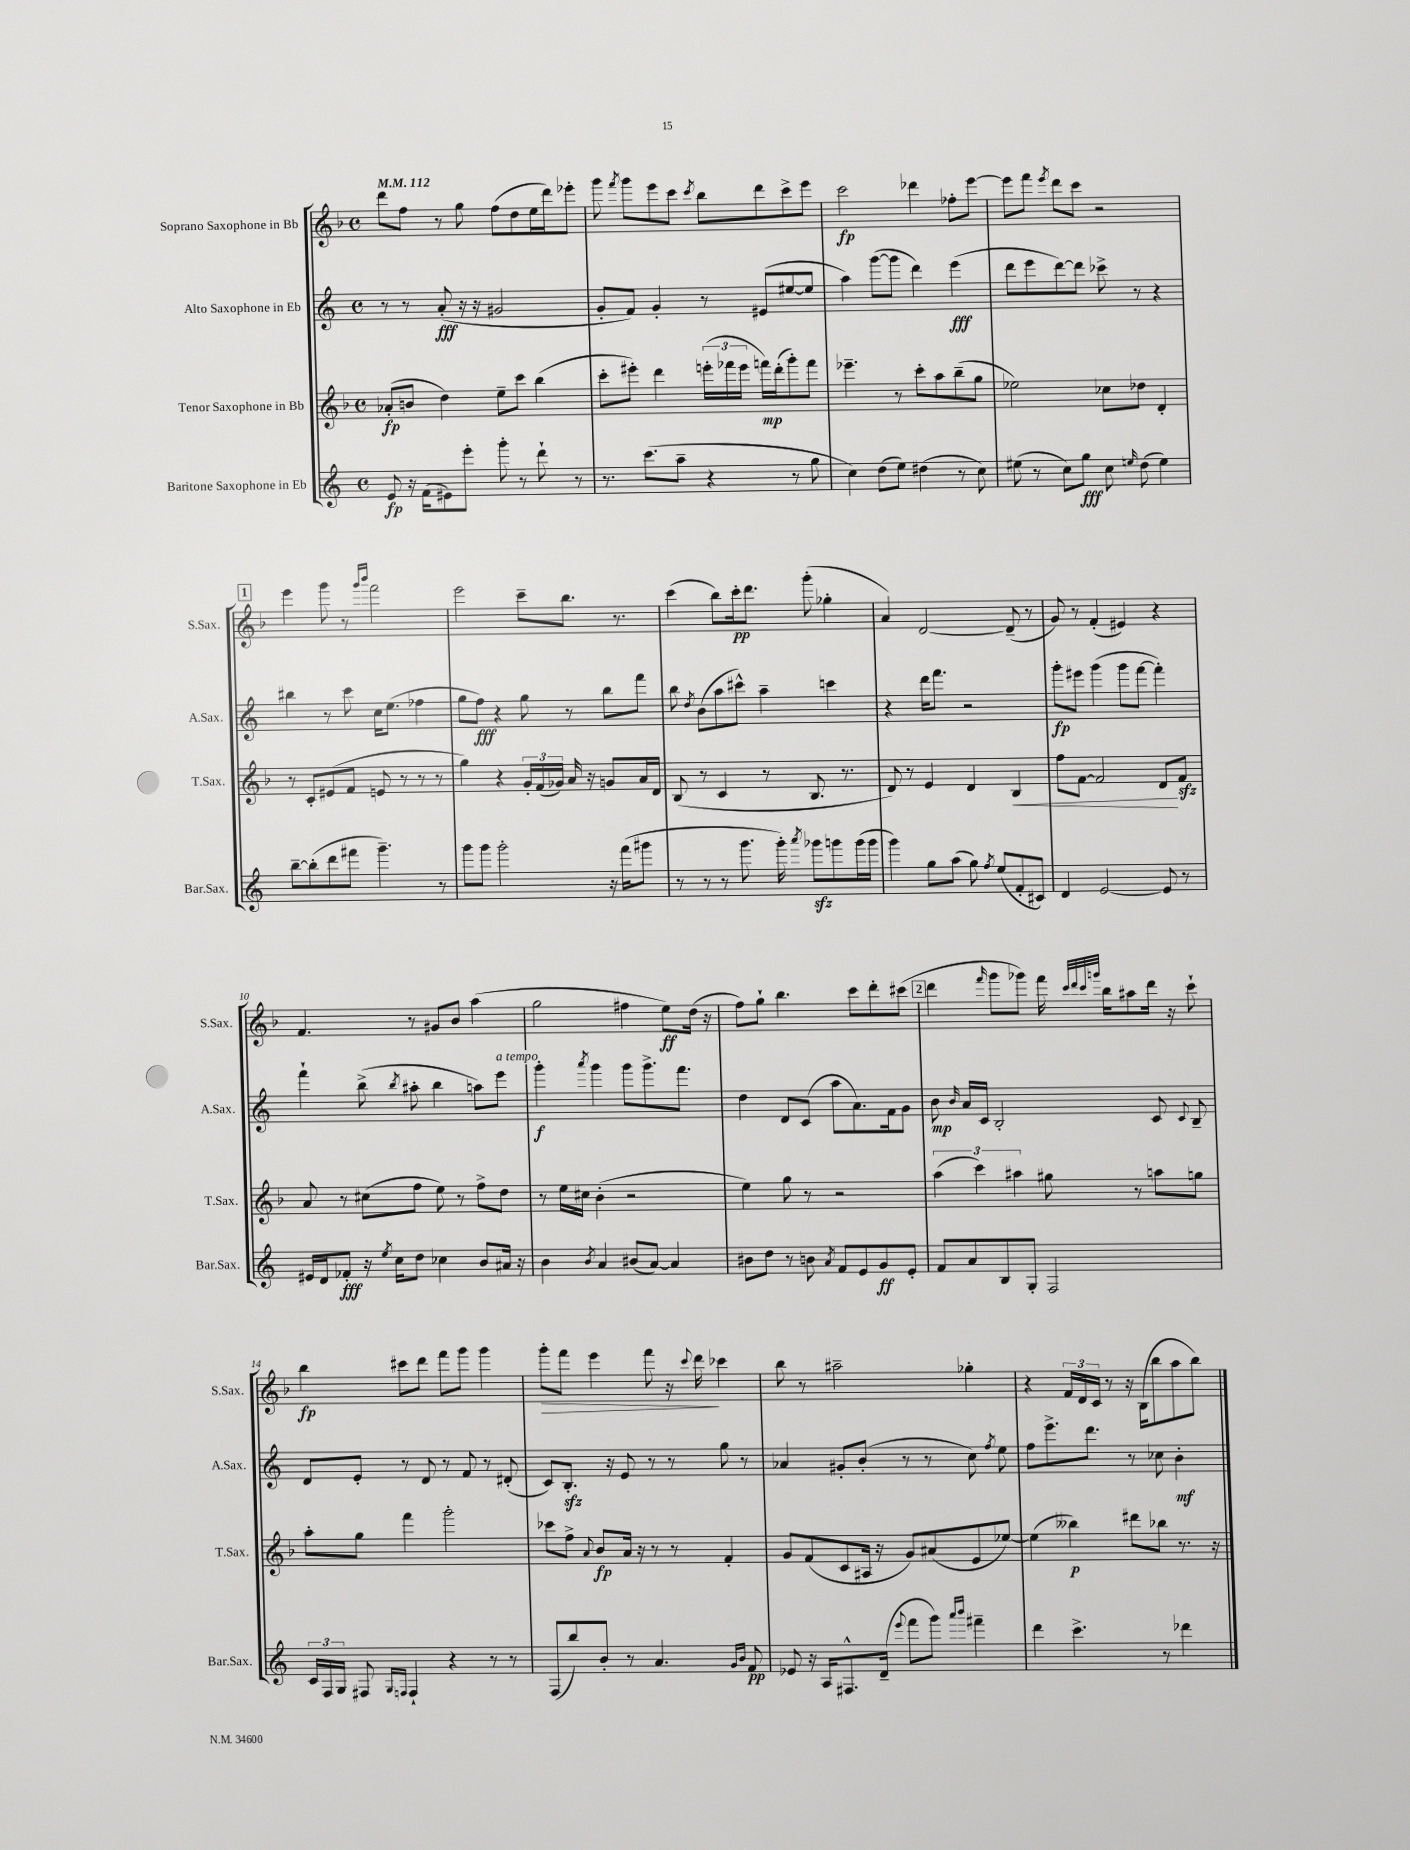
<<
\new StaffGroup <<
\new Staff = "s0" \with { instrumentName = "Soprano Saxophone in Bb" shortInstrumentName = "S.Sax." } {
    \clef treble \key f \major \defaultTimeSignature \time 4/4 \tempo 4 = 112
    \autoBeamOff d'''8[ f''8] r8 g''8 f''8[( d''8 e''16 d'''16) ees'''8]-. |
    g'''8 \acciaccatura { f'''8 } g'''8[ e'''8 c'''8] \acciaccatura { c'''8 } bes''8[ d'''8 c'''8-> e'''8] |
    c'''2\fp des'''4 fes''8[-. e'''8]~ |
    e'''8[ f'''8] \acciaccatura { e'''8 } d'''8[ c'''8] r2 |
    \mark \markup { \box "1" } e'''4 g'''8 r8 \grace { g'''16[ bes'''16] } f'''2 |
    e'''2 c'''8[-- bes''8.] r8. |
    c'''4( bes''8[) c'''16-.\pp d'''8.] g'''8-.( ges''4-. |
    a'4) d'2~ d'8--( r8 |
    g'8) r8 f'4-.( eis'4) r4 |
    f'4. r8 gis'8[ bes'8] a''4( |
    g''2 fis''4 e''8[\ff) d''16]( r16 |
    f''8[) g''8]-! bes''4. c'''8[ d'''8-. cis'''8]( |
    \mark \markup { \box "2" } d'''4 \grace { f'''16 } g'''8[ ges'''8]) f'''16 \grace { c'''32[ d'''32 c'''32 g'''32] } bes''16[ ais''8 d'''16] r16 c'''8-! |
    bes''4\fp cis'''8[ d'''8] f'''8[ g'''8] g'''4 |
    g'''8[-.\> f'''8] e'''4 f'''8 r16 \appoggiatura { c'''8 } d'''16\! ces'''4 |
    bes''8 r8 ais''2-- ges''4-. |
    r4 \tuplet 3/2 { f'16[ d'16 c'16] } r8 r16 bes16[( bes''8 a''8 bes''8]) \bar "|." |
}
\new Staff = "s1" \with { instrumentName = "Alto Saxophone in Eb" shortInstrumentName = "A.Sax." } {
    \clef treble \key c \major \defaultTimeSignature \time 4/4
    \autoBeamOff r8 r8 a'8-.\fff( r16 r16 gis'2 |
    g'8[-. f'8]) g'4-. r8 eis'8[( eis''8~ eis''8] |
    a''4) g'''8[~( g'''8] d'''4) e'''4\fff( |
    d'''8[ e'''8 d'''8~) d'''8] ces'''8-> r8 r4 |
    \mark \markup { \box "1" } bis''4 r8 c'''8 c''16[ e''8.]( fes''4 |
    g''8[ f''8]\fff) r4 g''8 r8 b''8[ f'''8] |
    b''8 \acciaccatura { d''8 } b'8[( a''8 cis'''8]-^) a''4-- c'''4 |
    r4 d'''16[ f'''8.] r2 |
    g'''8[-.\fp eis'''8] g'''4( g'''8[ f'''8]~ f'''4-.) |
    f'''4-! b''8->( \acciaccatura { b''8 } ais''8-. b''4 a''8[) e'''8]^\markup { \italic "a tempo" } |
    g'''4-.\f \acciaccatura { a'''8 } g'''4 g'''8[ g'''8.-> f'''8.] |
    d''4 d'8[ c'8]( a''8[ a'8.) f'16 g'8] |
    \mark \markup { \box "2" } b'8\mp \grace { b'16 } a'16[ c'16] b2-. c'8 \appoggiatura { c'8 } b8-- |
    d'8[ e'8]-. r8 d'8 r8 f'8 r8 dis'8-.( |
    c'8[) b8.]-.\sfz r16 e'8 r8 r8 g''8 r8 |
    aes'4 gis'8[-. b'8]-.( r8 r8 c''8) \acciaccatura { f''8 } e''8 |
    f''8[ e'''8.-> d'''8.] r8 ces''8 b'4-.\mf \bar "|." |
}
\new Staff = "s2" \with { instrumentName = "Tenor Saxophone in Bb" shortInstrumentName = "T.Sax." } {
    \clef treble \key f \major \defaultTimeSignature \time 4/4
    \autoBeamOff aes'8[-.\fp( b'8] d''4) e''8[-- c'''8] bes''4( |
    c'''8[-. eis'''8]-.) d'''4 \tuplet 3/2 { e'''16[-.( fes'''16 e'''16] } f'''16[\mp) d'''16-.( g'''8-.) f'''8] |
    ees'''4.-- r8 c'''8[-. a''8 bes''8--( g''8] |
    ees''2) ces''8[ des''8] d'4-. |
    \mark \markup { \box "1" } r8 c'8[-. eis'8( f'8] e'8 r8 r8 r8 |
    g''4) r4 \tuplet 3/2 { g'16[-. f'16( ges'16]) } a'16 r16 g'8[ a'16 d'16] |
    bes8( r8 c'4 r8 bes8. r8. |
    d'8) r8 e'4 d'4 bes4\< |
    f''8[ f'8]~ f'2 d'8[\! f'8]\sfz |
    a'8 r8 cis''8[( f''8] e''8) r8 f''8[-> d''8] |
    r8 e''16[ cis''16] bes'4-.( r2 |
    e''4) g''8 r8 r2 |
    \mark \markup { \box "2" } \tuplet 3/2 { a''4( c'''4) ais''4 } gis''8 r8 a''8[ g''8] |
    a''8[-. g''8] f'''4 g'''2-. |
    ces'''8[ f''8]-> \appoggiatura { a'8 } bes'8[\fp a'16] r16 r8 r8 f'4-. |
    g'8[ f'8( c'8 ais16] r16 g'8[) ais'8( e'8 ees''8]~) |
    ees''4( beses''4\p) dis'''8[ bes''8] r8. r16 \bar "|." |
}
\new Staff = "s3" \with { instrumentName = "Baritone Saxophone in Eb" shortInstrumentName = "Bar.Sax." } {
    \clef treble \key c \major \defaultTimeSignature \time 4/4
    \autoBeamOff e'8\fp r16 f'16[( eis'8) e'''8]-. g'''8-. r8 d'''8-! r8 |
    r8. c'''8.[( a''8]-- r4 r8 g''8 |
    c''4) d''8[( e''8]) dis''4( r8 c''8) |
    eis''8( r8 c''8[) g''8]\fff c''8 \grace { e''16 } d''8( e''4) |
    \mark \markup { \box "1" } b''8[~-- b''8-.( d'''8 fis'''8] g'''4.--) r8 |
    g'''8[ g'''8] g'''2-. r16 f'''16[( gis'''8] |
    r8 r8 r8 g'''8. g'''16-.) \acciaccatura { a'''8 } ges'''8[\sfz g'''8 g'''16( g'''16] |
    g'''4) g''8[ a''8]( g''8) \acciaccatura { f''8 } e''8[( f'8-. cis'8]) |
    d'4 e'2~ e'8 r8 |
    eis'16[ d'16 fes'8]-.\fff r16 \acciaccatura { e''8 } c''16[ d''8] ces''4 b'8[ ais'16] r16 |
    b'4 \acciaccatura { b'8 } a'4 bis'8[( a'8]~) a'4 |
    bis'8[ d''8] r8 b'8 \acciaccatura { a'8 } f'8[ e'8 g'8\ff e'8]-. |
    \mark \markup { \box "2" } f'8[ a'8 b8 g8]-. f2 |
    \tuplet 3/2 { c'16[ f16 g16] } fis8 \grace { g16[ f16] } f4-! r4 r8 r8 |
    f8[( b''8) b'8]-. r8 a'4. \grace { g'16[ b'16] } f'8\pp |
    ees'8 r16 a16[ fis8.-^ d'16]--( \appoggiatura { e'''8 } f'''8[ g'''8]) \grace { a'''16[ b'''16] } fis'''4-- |
    d'''4 c'''4.-> r8 des'''4 \bar "|." |
}
>>
>>
